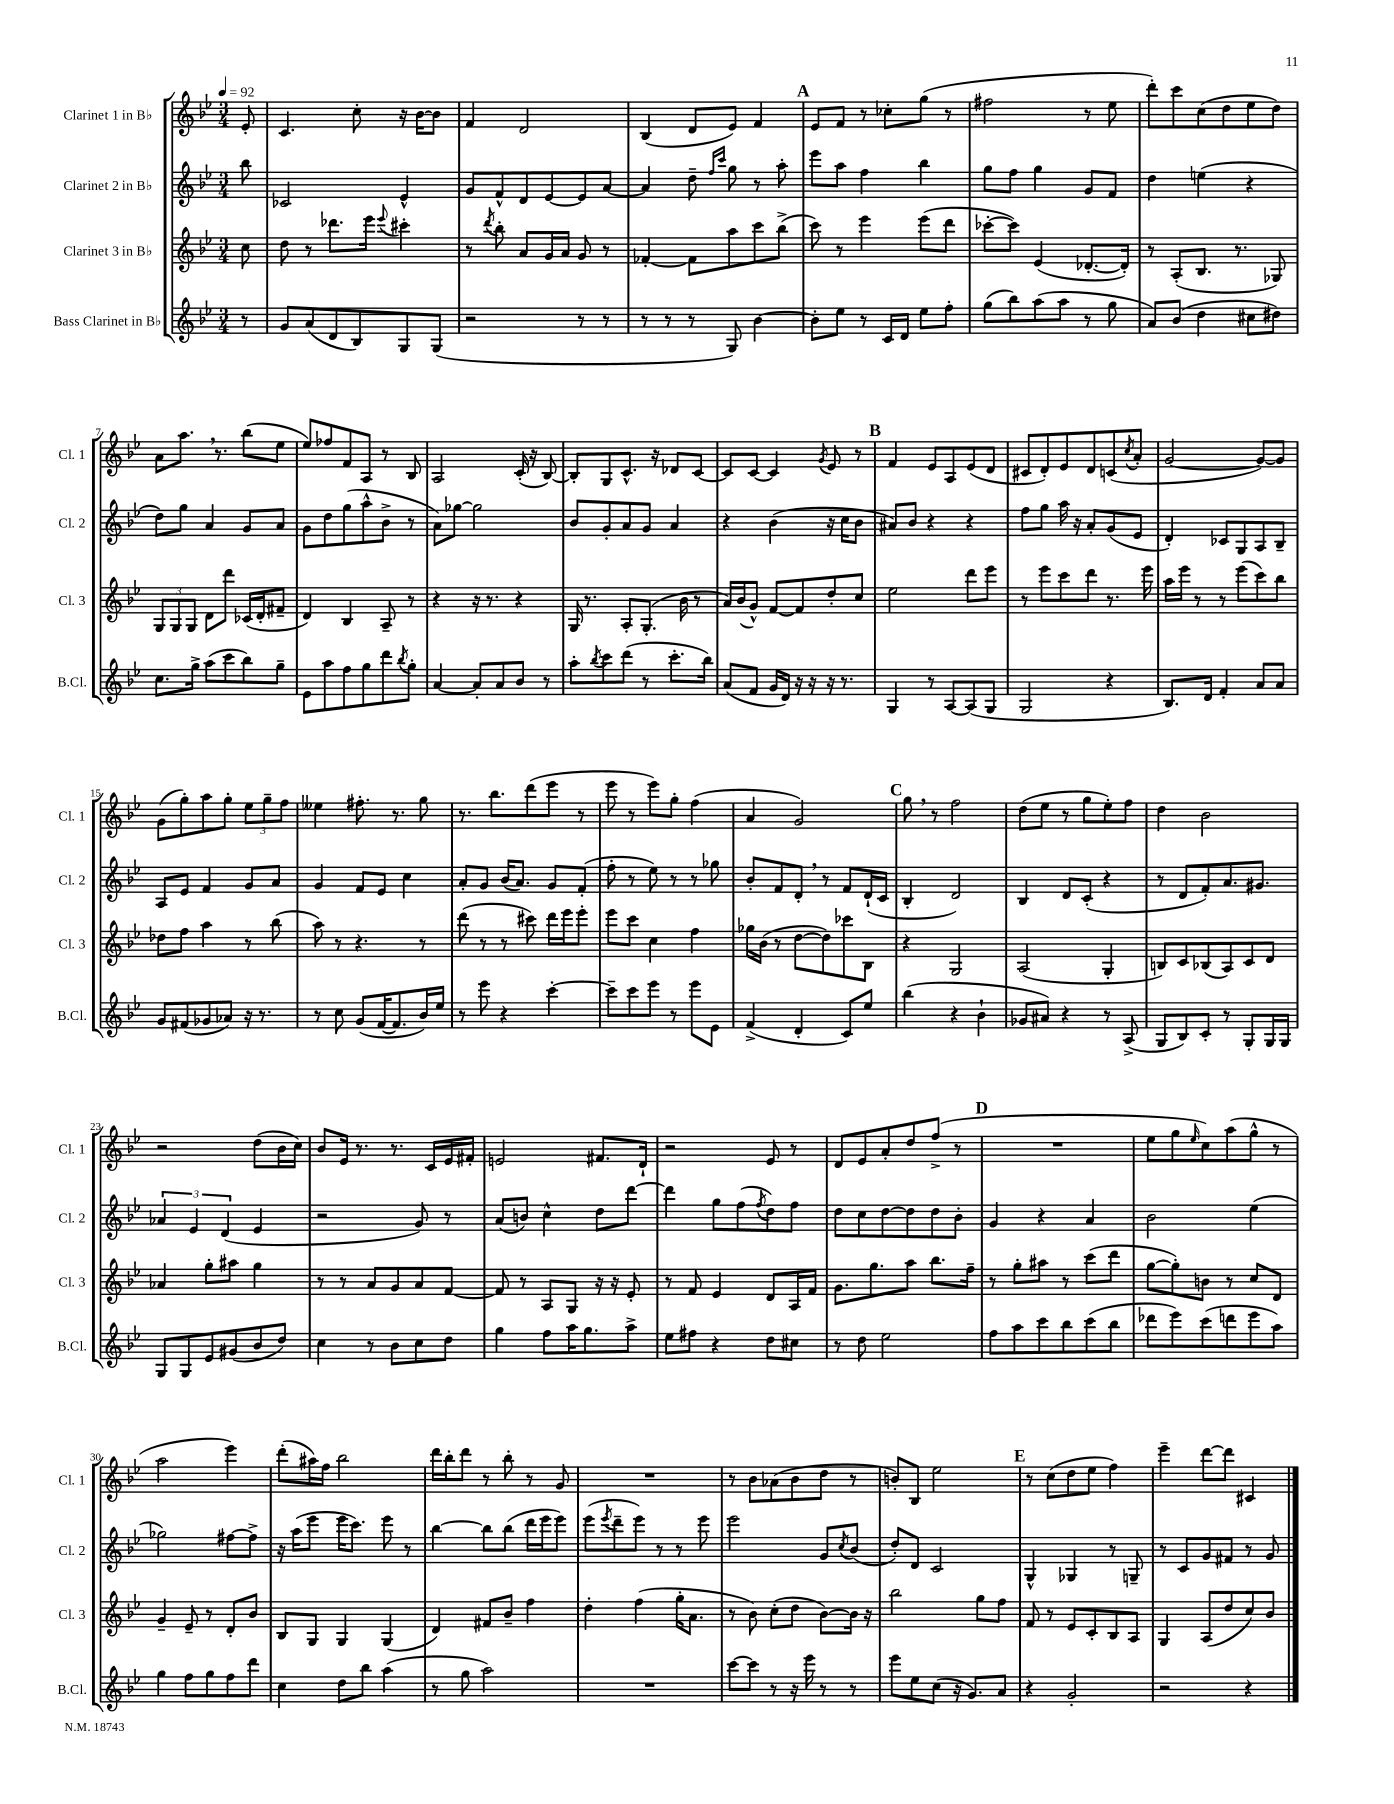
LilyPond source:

<<
\new StaffGroup <<
\new Staff = "s0" \with { instrumentName = "Clarinet 1 in Bb" shortInstrumentName = "Cl. 1" } {
    \clef treble \key bes \major \numericTimeSignature \time 3/4 \partial 8 \tempo 4 = 92
    ees'8-. |
    c'4. c''8-. r16 bes'16~ bes'8 |
    f'4 d'2 |
    bes4( d'8 ees'8) f'4 |
    \mark \markup { \bold "A" } ees'8 f'8 r8 ces''8-. g''8( r8 |
    fis''2 r8 ees''8 |
    d'''8-.) c'''8 c''8( d''8 ees''8 d''8) |
    a'8 a''8. \breathe r8. bes''8( ees''8 |
    ees''8) fes''8 f'8 a8 r8 bes8 |
    a2 c'16-.( r16 bes8~) |
    bes8-. g8 c'8.-^ r16 des'8 c'8~ |
    c'8 c'8~ c'4 \acciaccatura { g'8 } ees'8 r8 |
    \mark \markup { \bold "B" } f'4 ees'8 a8 ees'8( d'8 |
    cis'8 d'8-.) ees'8 d'8 c'8( \acciaccatura { c''8 } a'8-. |
    g'2~ g'8~) g'8 |
    g'8( g''8-.) a''8 g''8-. \tuplet 3/2 { ees''8 g''8-- f''8 } |
    eeses''4 fis''8.-. r8. g''8 |
    r8. bes''8. d'''8( ees'''8 r8 |
    ees'''8 r8 ees'''8) g''8-. f''4( |
    a'4 g'2) |
    \mark \markup { \bold "C" } g''8 \breathe r8 f''2 |
    d''8( ees''8 r8 g''8 ees''8-.) f''8 |
    d''4 bes'2 |
    r2 d''8( bes'16 c''16) |
    bes'8 ees'16 r8. r8. c'16 ees'16 fis'16-. |
    e'2 fis'8. d'16-! |
    r2 ees'8 r8 |
    d'8 ees'8 a'8-. d''8 f''8->( r8 |
    \mark \markup { \bold "D" } R2. |
    ees''8 g''8 \grace { ees''16 } c''8) a''8( g''8-^ r8 |
    a''2 ees'''4) |
    d'''8-.( ais''16) f''16 bes''2 |
    d'''16 bes''16-. d'''8 r8 bes''8-. r8 g'8 |
    R2. |
    r8 bes'8 aes'8( bes'8 d''8 r8 |
    b'8-.) bes8 ees''2 |
    \mark \markup { \bold "E" } r8 c''8( d''8 ees''8 f''4) |
    ees'''4-- d'''8~ d'''8 cis'4 \bar "|." |
}
\new Staff = "s1" \with { instrumentName = "Clarinet 2 in Bb" shortInstrumentName = "Cl. 2" } {
    \clef treble \key bes \major \numericTimeSignature \time 3/4 \partial 8
    bes''8 |
    ces'2 ees'4-^ |
    g'8 f'8-^ d'8 ees'8~ ees'8 a'8~ |
    a'4 d''8-- \grace { f''16 c'''16 } g''8 r8 a''8-. |
    \mark \markup { \bold "A" } ees'''8 a''8 f''4 bes''4 |
    g''8 f''8 g''4 g'8 f'8 |
    d''4 e''4( r4 |
    d''8) g''8 a'4 g'8 a'8 |
    g'8 d''8 g''8( a''8-^ bes'8-> r8 |
    a'8) ges''8~ ges''2 |
    bes'8 g'8-. a'8 g'8 a'4 |
    r4 bes'4( r16 c''16 bes'8 |
    \mark \markup { \bold "B" } ais'8) bes'8 r4 r4 |
    f''8 g''8 a''16 r16 a'8-. g'8( ees'8 |
    d'4-.) ces'8 g8 a8 bes8-- |
    a8 ees'8 f'4 g'8 a'8 |
    g'4 f'8 ees'8 c''4 |
    a'8-. g'8 bes'16( a'8.) g'8 f'8-.( |
    f''8-. r8 ees''8) r8 r8 ges''8 |
    bes'8-. f'8 d'8-. \breathe r8 f'8 d'16-!( c'16 |
    \mark \markup { \bold "C" } bes4-. d'2) |
    bes4 d'8 c'8-.( r4 |
    r8 d'8 f'8-.) a'8. gis'8. |
    \tuplet 3/2 { aes'4 ees'4 d'4( } ees'4 |
    r2 g'8) r8 |
    a'8( b'8) c''4-^ d''8 d'''8~ |
    d'''4 g''8 f''8( \acciaccatura { f''8 } d''8) f''8 |
    d''8 c''8 d''8~ d''8 d''8 bes'8-. |
    \mark \markup { \bold "D" } g'4 r4 a'4 |
    bes'2 ees''4( |
    ges''2) fis''8~ fis''8-> |
    r16 a''16( ees'''8 ees'''16 c'''8.) ees'''8 r8 |
    bes''4~ bes''8 bes''8( d'''16 ees'''16 ees'''8) |
    ees'''8( \acciaccatura { ees'''8 } d'''8-- ees'''8) r8 r8 ees'''8 |
    ees'''2 g'8 \acciaccatura { c''8 } bes'8( |
    d''8-.) d'8 c'2 |
    \mark \markup { \bold "E" } g4-^ ges4 r8 g8-- |
    r8 c'8 g'8 fis'8 r8 g'8 \bar "|." |
}
\new Staff = "s2" \with { instrumentName = "Clarinet 3 in Bb" shortInstrumentName = "Cl. 3" } {
    \clef treble \key bes \major \numericTimeSignature \time 3/4 \partial 8
    c''8 |
    d''8 r8 des'''8. ees'''16 \appoggiatura { ees'''8 } cis'''4-. |
    r8 \acciaccatura { d'''8 } bes''8-. a'8 g'16 a'16 g'8 r8 |
    fes'4~-. fes'8 a''8 c'''8 bes''8->( |
    \mark \markup { \bold "A" } c'''8) r8 ees'''4 ees'''8( d'''8 |
    ces'''8~-. ces'''8) ees'4( des'8.~-. des'16-.) |
    r8 a8-.( bes8. r8. ges8) |
    \tuplet 3/2 { g8 g8 g8 } d'8 d'''8 ces'16( d'16-. fis'8-- |
    d'4) bes4 a8-- r8 |
    r4 r16 r8. r4 |
    g16 r8. a8-. g8.-.( bes'16 r8 |
    a'16) bes'16( g'8-^) f'8~ f'8 d''8-. c''8 |
    \mark \markup { \bold "B" } ees''2 d'''8 ees'''8 |
    r8 ees'''8 c'''8 d'''8 r8. ees'''16 |
    a''16 ees'''16 r8 r8 ees'''8( c'''8) bes''8 |
    des''8 f''8 a''4 r8 bes''8( |
    a''8) r8 r4. r8 |
    d'''8( r8 r8 cis'''8) d'''16 ees'''16 ees'''8-. |
    ees'''8 c'''8 c''4 f''4 |
    ges''16 bes'16( r8 d''8~ d''8) ces'''8 bes8 |
    \mark \markup { \bold "C" } r4 g2 |
    a2( g4-. |
    b8) c'8 bes8( a8) c'8 d'8 |
    aes'4 g''8-. ais''8 g''4 |
    r8 r8 a'8 g'8 a'8 f'8~ |
    f'8 r8 a8 g8 r16 r16 ees'8-. |
    r8 f'8 ees'4 d'8 a16 f'16 |
    g'8. g''8. a''8 bes''8. f''16-- |
    \mark \markup { \bold "D" } r8 g''8-. ais''8 r8 c'''8( d'''8 |
    g''8~ g''8-.) b'8 r8 c''8 d'8 |
    g'4-- ees'8-- r8 d'8-. bes'8 |
    bes8 g8 g4 g4( |
    d'4) fis'8 bes'8-- f''4 |
    d''4-. f''4( g''16-. a'8. |
    r8 bes'8) c''8-.( d''8 bes'8~) bes'16 r16 |
    bes''2 g''8 f''8 |
    \mark \markup { \bold "E" } f'8 r8 ees'8 c'8-. bes8 a8 |
    g4 a8( d''8 c''8) bes'8 \bar "|." |
}
\new Staff = "s3" \with { instrumentName = "Bass Clarinet in Bb" shortInstrumentName = "B.Cl." } {
    \clef treble \key bes \major \numericTimeSignature \time 3/4 \partial 8
    r8 |
    g'8 a'8( d'8 bes8) g8 g8( |
    r2 r8 r8 |
    r8 r8 r8 g8) bes'4~ |
    \mark \markup { \bold "A" } bes'8-. ees''8 r8 c'16 d'16 ees''8 f''8-. |
    g''8( bes''8) a''8( a''8 r8 g''8 |
    a'8) bes'8( d''4 cis''8 dis''8) |
    c''8. g''16-> a''8( c'''8 bes''8) g''8-- |
    ees'8 a''8 f''8 g''8 d'''8 \acciaccatura { bes''8 } g''8-. |
    a'4~ a'8-. a'8 bes'8 r8 |
    a''8-. \acciaccatura { bes''8 } c'''8 d'''8( r8 c'''8.-. bes''16) |
    a'8( f'8 g'16 d'16) r16 r16 r16 r8. |
    \mark \markup { \bold "B" } g4 r8 a8~ a8( g8 |
    g2 r4 |
    bes8.) d'16 f'4-. a'8 a'8 |
    g'8 fis'8( ges'8 aes'8) r16 r8. |
    r8 c''8 g'8( f'16~ f'8. bes'16) ees''16 |
    r8 ees'''8 r4 c'''4~-. |
    c'''8-- c'''8 ees'''8 r8 ees'''8 ees'8 |
    f'4->( d'4-. c'8) ees''8 |
    \mark \markup { \bold "C" } bes''4( r4 bes'4-! |
    ges'8 ais'8) r4 r8 a8->( |
    g8 bes8) c'8-. r8 g8-. g16 g16 |
    g8 g8 ees'8 gis'8( bes'8 d''8) |
    c''4 r8 bes'8 c''8 d''8 |
    g''4 f''8 a''16 g''8. a''8-> |
    ees''8 fis''8 r4 d''8 cis''8 |
    r8 d''8 ees''2 |
    \mark \markup { \bold "D" } f''8 a''8 c'''8 bes''8 c'''8( bes''8 |
    des'''8 ees'''8) c'''8( d'''8 ees'''8 a''8) |
    g''4 f''8 g''8 f''8 d'''8 |
    c''4 d''8 bes''8 a''4( |
    r8 g''8 a''2) |
    R2. |
    c'''8~ c'''8 r8 r16 ees'''16 r8 r8 |
    ees'''8 ees''8 c''8( r16 g'8.) a'8 |
    \mark \markup { \bold "E" } r4 g'2-. |
    r2 r4 \bar "|." |
}
>>
>>
